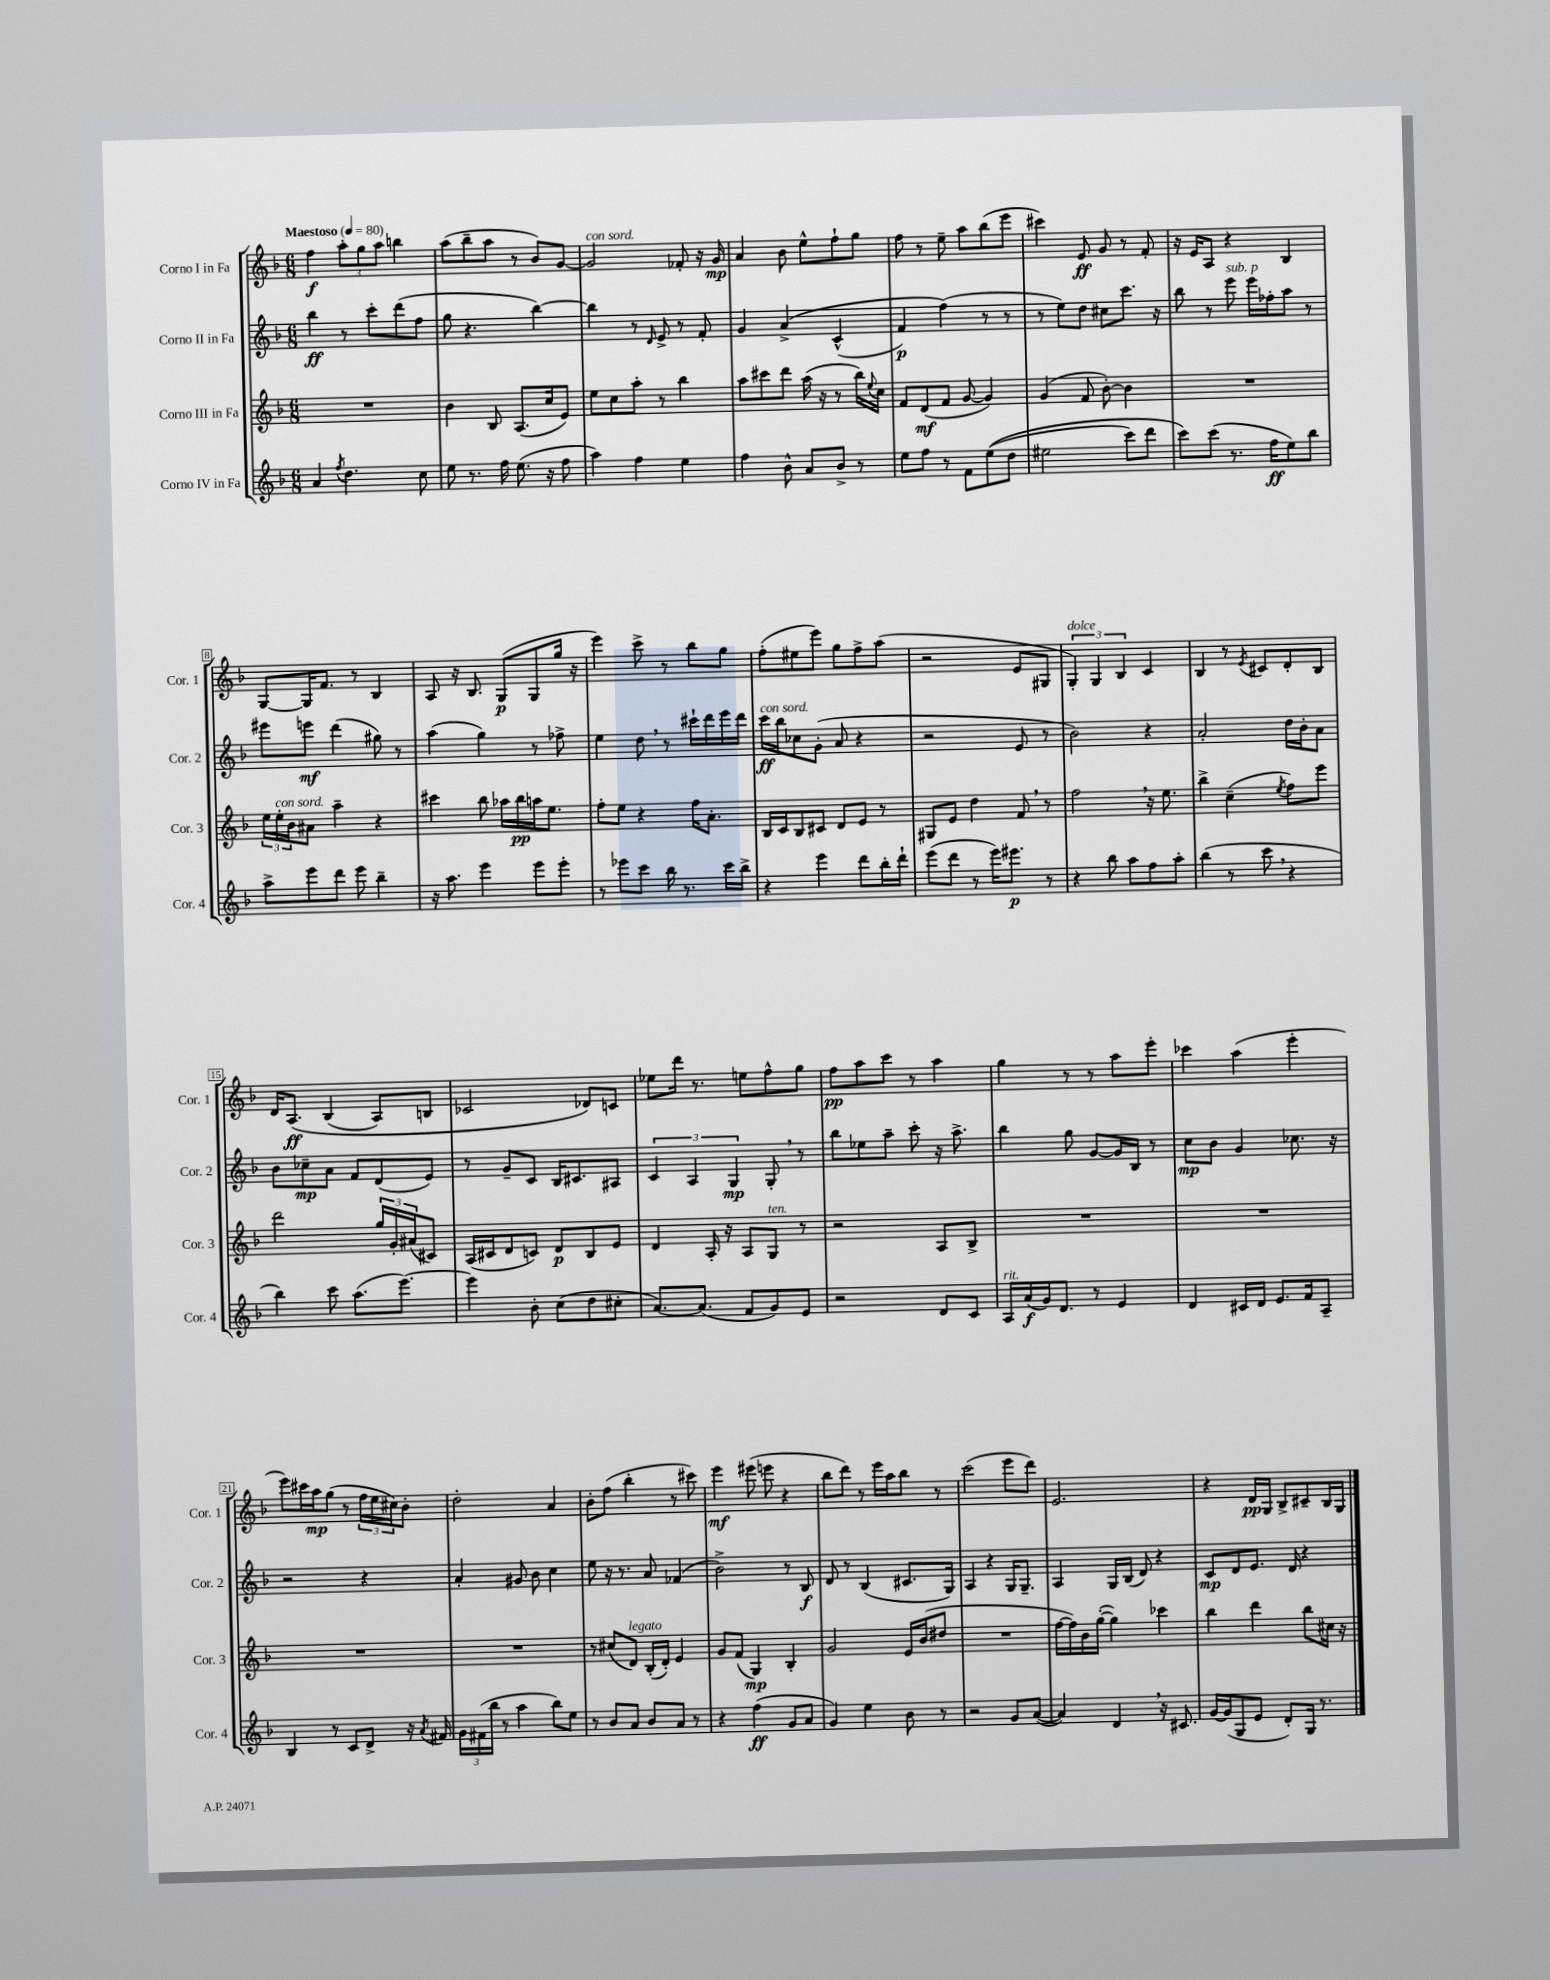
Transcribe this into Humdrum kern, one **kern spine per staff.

**kern	**kern	**kern	**kern
*staff4	*staff3	*staff2	*staff1
*clefG2	*clefG2	*clefG2	*clefG2
*k[b-]	*k[b-]	*k[b-]	*k[b-]
*M6/8	*M6/8	*M6/8	*M6/8
*MM80	*MM80	*MM80	*MM80
4a	2.r	4bb-	4ff
8qff	.	.	.
4.dd	.	8r	12aa'
.	.	.	12gg
.	.	8ccc'	.
.	.	.	12aa
.	.	(8ddd	4bb
8cc	.	8ff	.
=	=	=	=
8ee	4b-	8gg	(8aa
8.r	.	4.r	8bb-~
.	8B-	.	8aa
16ff	.	.	.
(8.ee	(8.A	.	8r
.	.	[4bb-)	8b-)
16r	16cc	.	.
8ff	8e)	.	[8g
=	=	=	=
4aa)	8ee	4bb-]	2g]
.	8cc	.	.
4ff	8aa'	8r	.
.	.	16qqd	.
.	8r	8e^	.
4ee	4bb-	8r	8f-'
.	.	8f'	16r
.	.	.	16g
=	=	=	=
4ff	8aa	4g	4a
.	8ccc#	.	.
8b-^^	8ddd	&(4a^	8b-
8a	(16aa	.	8ee^^
.	16r	.	.
8b-^	8r	(4c^^	8ff`
8r	16bb-)	.	8gg
.	8qqee	.	.
.	16cc	.	.
=	=	=	=
8ee	8f	4f)	8ff
8ff	(8d	.	8r
8r	8f	(4ff&)	8ee~
8f	[8g	.	8aa
&((8ee	4g])	8r	(8bb-
8dd	.	8r	8eee
=	=	=	=
2ee#	(4g	8r	4ccc#)
.	.	8ee)	.
.	8f	8dd	8e
.	[8b-')	8cc#	8g
8ccc)	4b-]	8.ccc	8r
8ddd	.	.	8f'
.	.	16r	.
=	=	=	=
8ccc&)	2.r	8bb-	16r
.	.	.	16e
(8ccc	.	8r	8A
8.r	.	8eee	4r
.	.	16eee	.
16ff	.	16ff-'	.
8ee)	.	8aa	4B-
8bb-	.	8r	.
=	=	=	=
8aa^	24ee	8eee#	[8G
.	24ee'	.	.
.	24b-	.	.
8eee	8a#	8eee	16G]
.	.	.	8.f
8ddd	4aa~	(4ddd	.
8eee	.	.	8r
4bb-~	4r	8gg#)	4B-
.	.	8r	.
=	=	=	=
16r	4ccc#	(4aa	8A
8.aa	.	.	.
.	.	.	16r
.	.	.	8.B-
4eee	8bb-	4gg)	.
.	16aa-	.	(8G
.	16bb-	.	.
8eee	16aa	8r	8G
.	8.ee	.	.
8eee'	.	8ff-^	16gg
.	.	.	16r
=	=	=	=
8r	8ff'	4ee	4eee)
8eee-	8ee	.	.
8ccc	4r	8dd	8ccc^
16bb-	.	8r	8r
8.r	.	.	.
.	16ff	16ccc#`	8bb-
.	8.a'	16ddd	.
16ccc	.	16eee	8gg
16bb-^	.	16ddd	.
=	=	=	=
4r	16B-	16ccc	(8ff'
.	16c	16bb-	.
.	8B-	8cc-	8ee#
4eee	8c#	(8g'	8eee)
.	8d	8a	8gg
8ddd	8e	4r	8ff^
16bb-'	8r	.	(8aa
16ddd`	.	.	.
=	=	=	=
(8eee	8G#	2r	2r
8ddd	8e	.	.
8r	4dd	.	.
16eee)	.	.	.
8.eee#	.	.	.
.	8f	8e	8e
8r	8r	8r	8G#
=	=	=	=
4r	2ff	2b-)	6G')
.	.	.	6G
8bb-	.	.	.
.	.	.	6B-
8aa	.	.	.
8ff	16r	4r	4c
.	8.ee	.	.
8aa'	.	.	.
=	=	=	=
(4bb-	4bb-^	2a'	4B-
8r	(4cc~	.	8r
.	.	.	8qe
8ccc	.	.	8c#
.	8qee	.	.
4r	8ff)	16dd	8d'
.	.	16b-'	.
.	8eee	8a	8B-
=	=	=	=
4bb-)	2ddd	8b-	16d
.	.	.	&(8.A
.	.	8cc-~	.
8ccc	.	8a	(4B-
(8.aa	.	8f	.
.	24gg	(8d	8A)
.	24g'	.	.
[8.eee)	.	.	.
.	(24a#	.	.
.	8c#)	8e)	8B
=	=	=	=
4eee]	(16A	8r	2c-
.	16c#	.	.
.	8d	8g~	.
8b-'	8c)	8c	.
(8cc	8d	16B-	.
.	.	8.c#	.
8dd	8B-	.	8d-&)
8cc#'	8e	8A#	8c
=	=	=	=
[8.a)	4d	6c	8ee-
.	.	.	16ddd
.	.	6A	.
(8.a]	.	.	8.r
.	16A'	.	.
.	16r	.	.
.	.	6G	.
8f	8A	.	8ee
8g)	8G	8G'	8ff^^
8e	8r	8r	8gg
=	=	=	=
2r	2r	8bb-	8ff
.	.	8ee-	8aa
.	.	8aa~	8ccc
.	.	8ccc'	8r
8d	8A	16r	4aa
.	.	8.aa^	.
8c	8B-^	.	.
=	=	=	=
16A	2.r	4bb-	4gg
(16a	.	.	.
16g)	.	.	.
8.d	.	.	.
.	.	8gg	8r
8r	.	[8g	8r
4e	.	16g]	8aa
.	.	16B-	.
.	.	8r	8eee'
=	=	=	=
4d	2.r	8cc	4ccc-
.	.	8b-	.
16c#	.	4g	(4aa
16d	.	.	.
8.e	.	.	.
.	.	8.cc-	4eee'
16f	.	.	.
8A~	.	.	.
.	.	16r	.
=	=	=	=
4B-	2.r	2r	8eee)
.	.	.	16ccc#
.	.	.	16aa
8r	.	.	(8gg
8c	.	.	8r
8d^	.	4r	24ff
.	.	.	24ee
.	.	.	24cc#)
16r	.	.	8b-'
8qa	.	.	.
16f#	.	.	.
=	=	=	=
24g	2.r	4a'	2dd'
(24f#	.	.	.
24bb-	.	.	.
8r	.	.	.
4aa	.	8g#	.
.	.	8b-	.
8bb-)	.	4cc	4a
8ee	.	.	.
=	=	=	=
8r	8r	8ee	8b-'
8b-	(8cc#	16r	(8ff
.	.	8.r	.
8a	8d)	.	4bb-'
8b-	(16B-'	8a	.
.	16d')	.	.
8a	4e	(4f-	8r
8r	.	.	8ccc#)
=	=	=	=
4r	8g	2b-^)	4eee
.	(8f	.	.
(4ff	4G)	.	(8eee#
.	.	.	8eee
8g	4B-'	8r	4r
8a	.	8B-	.
=	=	=	=
4g)	2g	8d	8bb-
.	.	8r	8ddd)
4ee	.	(4B-	8r
.	.	.	16eee
.	.	.	16aa
8b-	16e	8.c#	8bb-
.	(16b-	.	.
8r	8dd#	.	8r
.	.	16G)	.
=	=	=	=
2r	2.r	4A	(2ccc
.	.	4r	.
8g	.	16G	8eee
.	.	8.G~	.
([8a	.	.	8ddd)
=	=	=	=
4a])	[16ff	4A	2.e
.	16ff])	.	.
.	16b-	.	.
.	([16gg'	.	.
4d	4gg])	16G	.
.	.	(16B-	.
.	.	8d)	.
16r	4ccc-	4r	.
8.c#	.	.	.
=	=	=	=
[16g	4bb-	8c	4r
(16g]	.	.	.
8G	.	8d	.
8e	4ddd	8.e	16d
.	.	.	16G
8d')	.	.	8B-^
.	.	16d	.
16G	8bb-	4r	8c#~
8.r	.	.	.
.	16cc#	.	16B-
.	16r	.	16G
==	==	==	==
*-	*-	*-	*-
